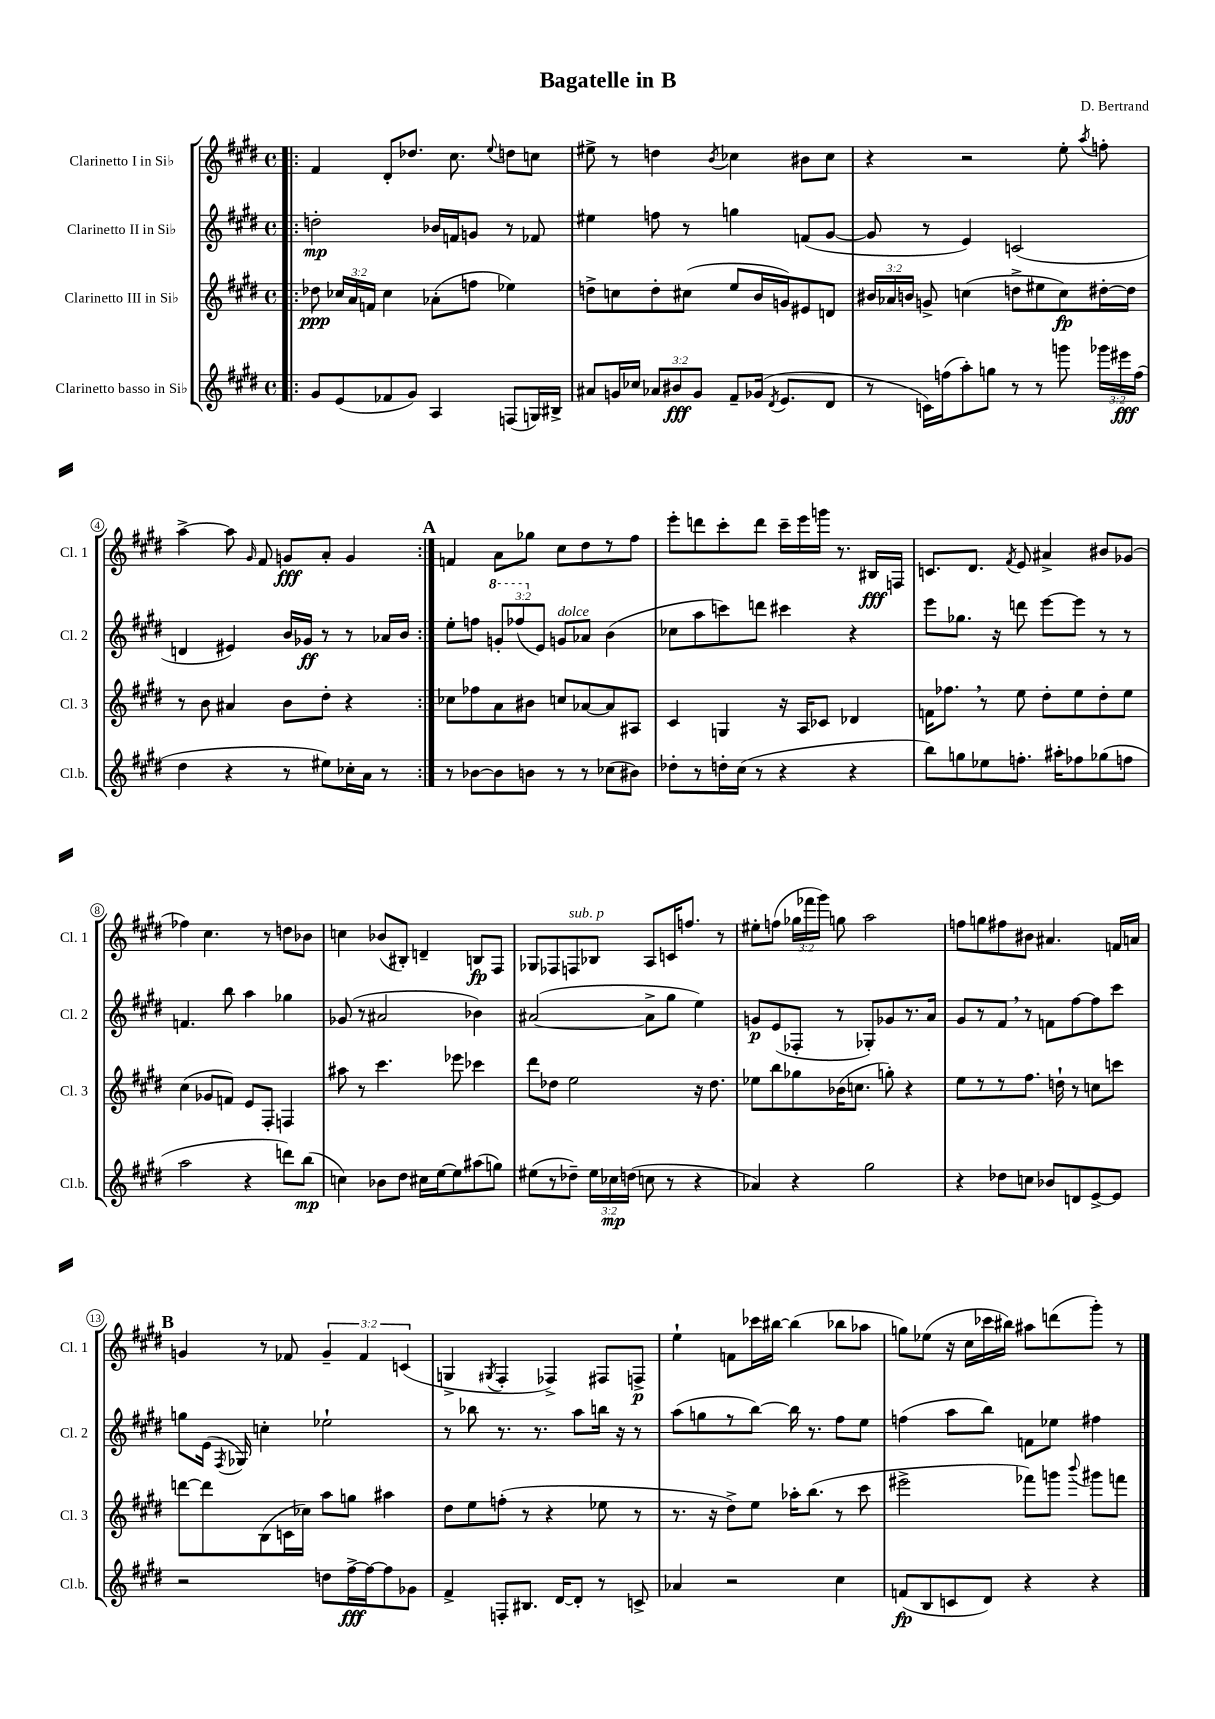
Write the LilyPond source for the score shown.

\header { title = "Bagatelle in B" composer = "D. Bertrand" }
<<
\new StaffGroup <<
\new Staff = "s0" \with { instrumentName = "Clarinetto I in Sib" shortInstrumentName = "Cl. 1" } {
    \clef treble \key e \major \defaultTimeSignature \time 4/4 \override Staff.TupletNumber.text = #tuplet-number::calc-fraction-text
    \autoBeamOff \repeat volta 2 { \bar ".|:" fis'4 dis'8[-. des''8.] cis''8. \appoggiatura { e''8 } d''8[ c''8] |
    eis''8-> r8 d''4 \acciaccatura { b'8 } ces''4 bis'8[ ces''8] |
    r4 r2 e''8-. \acciaccatura { a''8 } f''8-. |
    a''4~-> a''8 \grace { gis'16 } fis'8 g'8[\fff a'8]-. g'4 | }
    \mark \markup { \bold "A" } f'4 a'8[ ges''8] cis''8[ dis''8 r8 fis''8] |
    e'''8[-. d'''8 cis'''8-. d'''8] cis'''16[-- e'''16 g'''16] r8. bis16[\fff f16] |
    c'8.[ dis'8.] \acciaccatura { fis'8 } e'8 ais'4-> bis'8[ ges'8]( |
    fes''4) cis''4. r8 d''8[ bes'8] |
    c''4 bes'8[( bis8]-.) d'4-- b8[\fp fis8] |
    ges8[ fes8 f8^\markup { \italic "sub. p" } bes8] a8[ c'16 f''8.] r8 |
    eis''8[-. f''8]( \tuplet 3/2 { ges''16[ fes'''16 gis'''16]) } g''8 a''2 |
    f''8[ g''8 fis''8 bis'8] ais'4. f'16[ a'16] |
    \mark \markup { \bold "B" } g'4 r8 fes'8 \tuplet 3/2 { g'4-- fes'4 c'4( } |
    g4-> \acciaccatura { gis8 } fis4-. fes4->) fis8[ f8]->\p |
    e''4-! f'8[ ces'''16 bis''16]~ bis''4( bes''8[ aes''8] |
    g''8[) ees''8]( r16 cis''16[ ces'''16 bis''16]) ais''8[ d'''8( gis'''8]-.) r8 \bar "|." |
}
\new Staff = "s1" \with { instrumentName = "Clarinetto II in Sib" shortInstrumentName = "Cl. 2" } {
    \clef treble \key e \major \defaultTimeSignature \time 4/4 \override Staff.TupletNumber.text = #tuplet-number::calc-fraction-text
    \autoBeamOff \repeat volta 2 { \bar ".|:" d''2-.\mp bes'16[ f'16 g'8] r8 fes'8 |
    eis''4 f''8 r8 g''4 f'8[( gis'8]~ |
    gis'8 r8 e'4) c'2( |
    d'4 eis'4) b'16[ ges'16]\ff r8 r8 aes'16[ b'16] | }
    \mark \markup { \bold "A" } e''8[-. f''8] \tuplet 3/2 { \ottava #1 g''8[-. fes'''8( \ottava #0 e'8]) } g'8[^\markup { \italic "dolce" } aes'8] b'4( |
    ces''8[ a''8 c'''8) d'''8] cis'''4 r4 |
    e'''8[ ges''8.] r16 d'''8 e'''8[~ e'''8] r8 r8 |
    f'4. b''8 a''4 ges''4 |
    ges'8( r8 ais'2 bes'4) |
    ais'2~( ais'8[-> gis''8] e''4) |
    g'8[\p e'8( fes8]-. r8 ges8[-.) ges'8 r8. a'16] |
    gis'8[ r8 fis'8] \breathe r8 f'8[ fis''8~ fis''8 cis'''8] |
    \mark \markup { \bold "B" } g''8[ e'16]( \acciaccatura { fis8 } ges16) c''4-. ees''2-! |
    r8 bes''8 r8. r8. a''8[ b''16] r16 r8 |
    a''8[( g''8 r8 b''8]~) b''16 r8. fis''8[ e''8] |
    f''4( a''8[ b''8]) f'8[ ees''8] fis''4 \bar "|." |
}
\new Staff = "s2" \with { instrumentName = "Clarinetto III in Sib" shortInstrumentName = "Cl. 3" } {
    \clef treble \key e \major \defaultTimeSignature \time 4/4 \override Staff.TupletNumber.text = #tuplet-number::calc-fraction-text
    \autoBeamOff \repeat volta 2 { \bar ".|:" des''8\ppp \tuplet 3/2 { ces''16[ a'16 f'16] } ces''4 aes'8[-.( f''8] ees''4) |
    d''8[-> c''8 d''8-. cis''8]( e''8[ b'16 g'16) eis'8 d'8] |
    \tuplet 3/2 { bis'16[ aes'16 b'16] } g'8-> c''4( d''8[-> eis''8 c''8\fp) dis''16~-. dis''16] |
    r8 b'8 ais'4 b'8[ dis''8]-. r4 | }
    \mark \markup { \bold "A" } ces''8[ fes''8 a'8 bis'8] c''8[ aes'8~ aes'8 ais8] |
    cis'4 g4 r16 a16[ ces'8] des'4 |
    f'16[ fes''8.] \breathe r8 e''8 dis''8[-. e''8 dis''8-. e''8] |
    cis''4( ges'8[ f'8]) e'8[ fis8]-. f4 |
    ais''8 r8 cis'''4. ees'''8 ces'''4 |
    dis'''8[ des''8] e''2 r16 des''8. |
    ees''8[ b''8 ges''8 bes'16( c''8.] g''8-.) r4 |
    e''8[ r8 r8 fis''8.] d''16-! r8 c''8[ c'''8] |
    \mark \markup { \bold "B" } d'''8[~ d'''8 b8( c'16 ces''16]) a''8[ g''8] ais''4 |
    dis''8[ e''8 f''8]-.( r8 r4 ees''8 r8 |
    r8. r16 dis''8[->) e''8] aes''16[-. b''8.]( r8 cis'''8 |
    eis'''2-> fes'''8[) g'''8] \appoggiatura { b'''8 } gis'''8[ f'''8] \bar "|." |
}
\new Staff = "s3" \with { instrumentName = "Clarinetto basso in Sib" shortInstrumentName = "Cl.b." } {
    \clef treble \key e \major \defaultTimeSignature \time 4/4 \override Staff.TupletNumber.text = #tuplet-number::calc-fraction-text
    \autoBeamOff \repeat volta 2 { \bar ".|:" gis'8[ e'8( fes'8 gis'8]) a4 f8[( g16) bis16]-> |
    ais'8[ g'16 ces''16] \tuplet 3/2 { aes'8[ bis'8\fff g'8] } fis'8[-- ges'16]( \acciaccatura { dis'8 } e'8.[ dis'8] |
    r8 c'16[) f''16( a''8-.) g''8] r8 r8 g'''8 \tuplet 3/2 { ges'''16[ eis'''16\fff f''16]( } |
    dis''4 r4 r8 eis''8[) ces''16-. a'16] r8 | }
    \mark \markup { \bold "A" } r8 bes'8[~ bes'8 b'8] r8 r8 ces''8[( bis'8]) |
    des''8[-. r8 d''16-. cis''16]( r8 r4 r4 |
    b''8[) g''8 ees''8 f''8.]-. ais''16[-. fes''8 ges''8( f''8] |
    a''2 r4 d'''8[) b''8]\mp( |
    c''4) bes'8[ dis''8] cis''16[ e''16~ e''8 ais''8( g''8]) |
    eis''8[( r8 des''8]--) \tuplet 3/2 { eis''16[ ces''16\mp d''16]( } c''8 r8 r4 |
    aes'4) r4 gis''2 |
    r4 des''8[ c''8] bes'8[ d'8 e'8~-> e'8] |
    \mark \markup { \bold "B" } r2 d''8[ fis''16~->\fff fis''16~ fis''8 ges'8] |
    fis'4-> f8[-. bis8.] dis'16[~ dis'8]-. r8 c'8-> |
    aes'4 r2 cis''4 |
    f'8[\fp( b8 c'8 dis'8]) r4 r4 \bar "|." |
}
>>
>>
\layout { \context { \Score \override BarNumber.stencil = #(make-stencil-circler 0.1 0.3 ly:text-interface::print) } }
